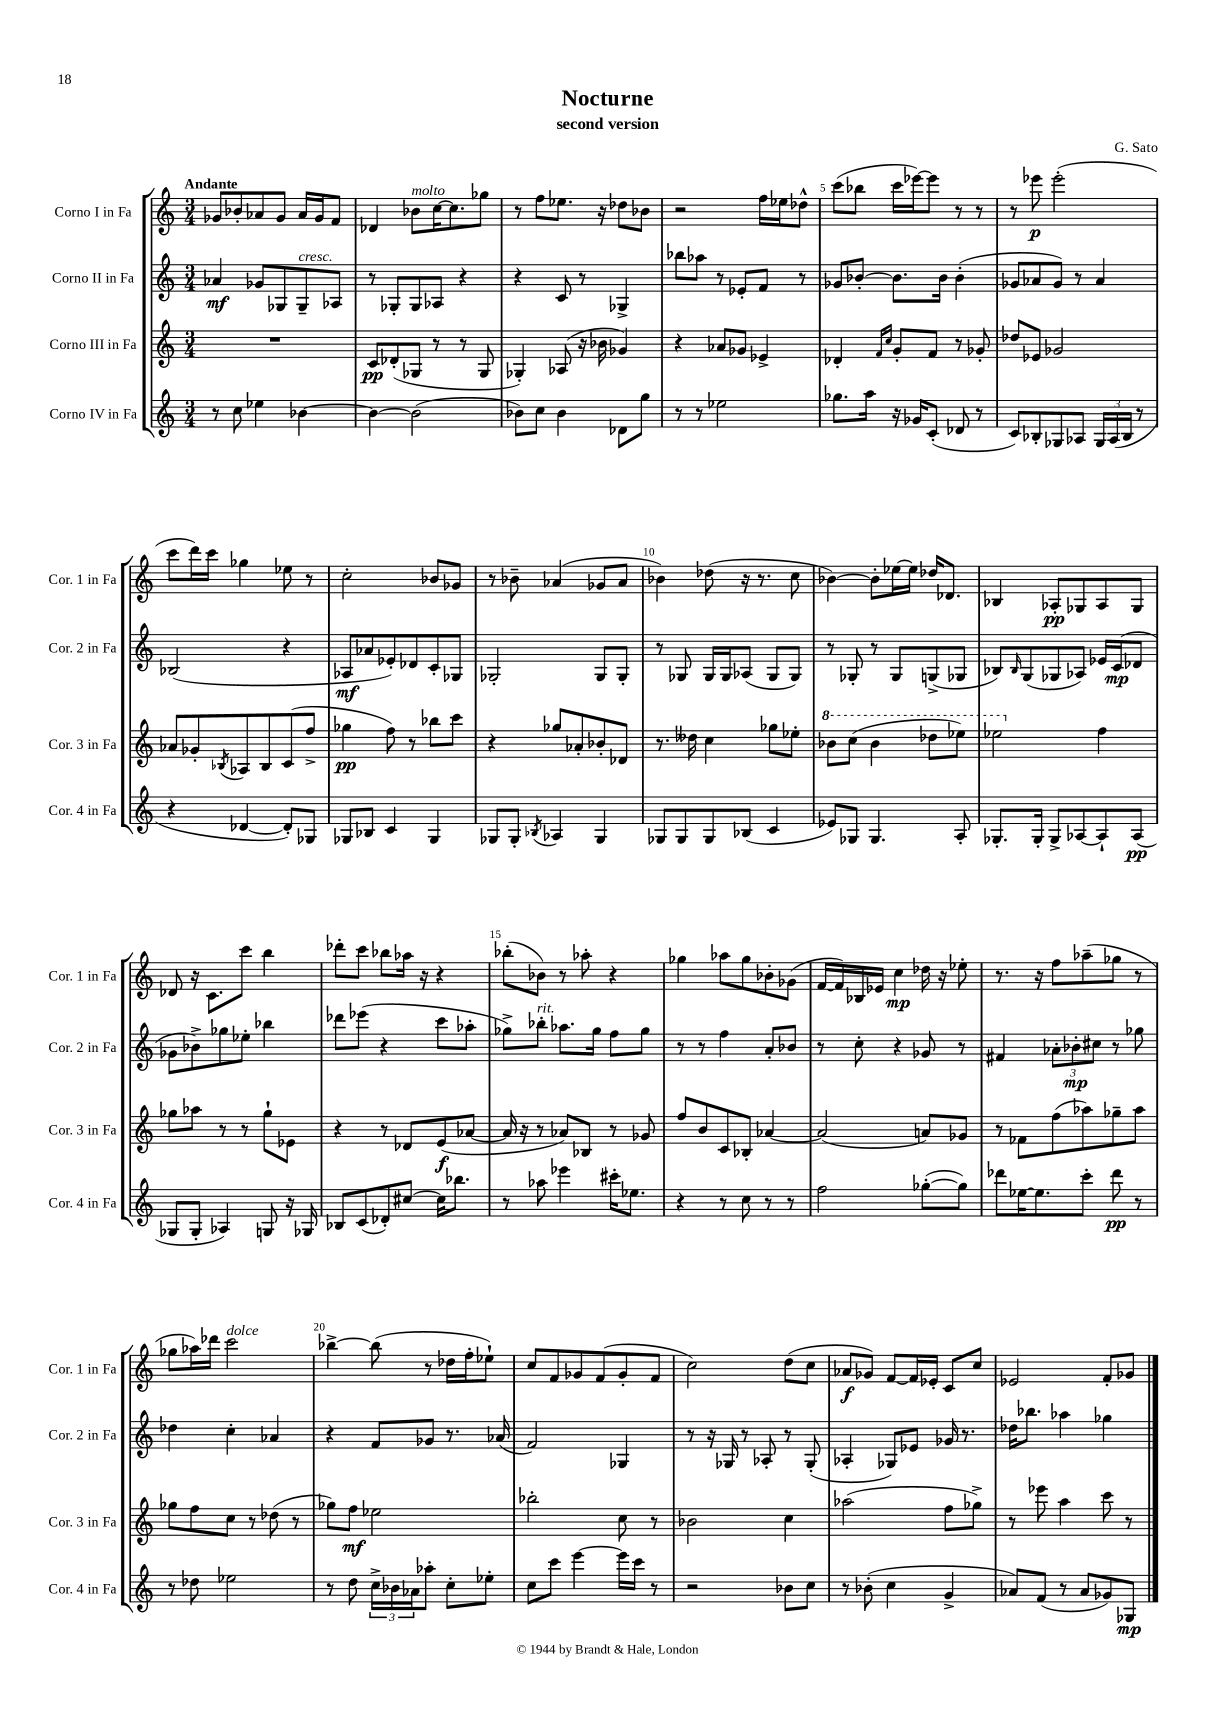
\header { title = "Nocturne" composer = "G. Sato" subtitle = "second version" }
<<
\new StaffGroup <<
\new Staff = "s0" \with { instrumentName = "Corno I in Fa" shortInstrumentName = "Cor. 1 in Fa" } {
    \clef treble \key c \major \numericTimeSignature \time 3/4 \tempo "Andante"
    ges'8 bes'8-. aes'8 ges'8 aes'16 ges'16 f'8 |
    des'4 bes'8^\markup { \italic "molto" } c''16~ c''8. ges''8 |
    r8 f''8 ees''8. r16 des''8 bes'8 |
    r2 f''16 ees''16 des''8-^ |
    c'''8( bes''8 c'''16 ees'''16~) ees'''8 r8 r8 |
    r8 ees'''8\p ees'''2-.( |
    c'''8 d'''16) c'''16 ges''4 ees''8 r8 |
    c''2-. bes'8 ges'8 |
    r8 bes'8-- aes'4( ges'8 aes'8 |
    bes'4) des''8( r16 r8. c''8 |
    bes'4~) bes'8-. ees''16~ ees''16 des''16 des'8. |
    bes4 aes8-.\pp ges8 aes8 ges8 |
    des'8 r16 c'8. c'''8 b''4 |
    des'''8-. c'''8 bes''8 aes''16 r16 r4 |
    bes''8-.( bes'8) r8 aes''8-. r4 |
    ges''4 aes''8 ges''8 bes'8-. ges'8( |
    f'16~ f'16) bes16 ees'16 c''4\mp des''16 r16 ees''8-. |
    r8. r16 f''8 aes''8--( ges''8 r8 |
    ges''8 aes''16) des'''16 c'''2^\markup { \italic "dolce" } |
    bes''4~-> bes''8( r8 des''16 f''16-. ees''8-!) |
    c''8 f'8 ges'8 f'8( ges'8-. f'8 |
    c''2) d''8( c''8 |
    aes'8\f ges'8) f'8~ f'16 ees'16-. c'8 c''8 |
    ees'2 f'8-. ges'8 \bar "|." |
}
\new Staff = "s1" \with { instrumentName = "Corno II in Fa" shortInstrumentName = "Cor. 2 in Fa" } {
    \clef treble \key c \major \numericTimeSignature \time 3/4
    aes'4\mf ges'8 ges8 ges8--^\markup { \italic "cresc." } aes8 |
    r8 ges8-. ges8 aes8 r4 |
    r4 c'8 r8 ges4-> |
    bes''8 aes''8 r8 ees'8-. f'8 r8 |
    ges'8 bes'8~-. bes'8. bes'16 bes'4-.( |
    ges'8 aes'8 ges'8) r8 aes'4 |
    bes2( r4 |
    aes8\mf aes'8 ees'8-.) des'8 c'8-. ges8 |
    ges2-. ges8 ges8-. |
    r8 ges8 ges16 ges16 aes8( ges8 ges8) |
    r8 ges8-. r8 ges8 g8->( ges8 |
    bes8) \grace { bes16 } g8( ges8 aes8) ees'16 c'16\mp( des'8 |
    ges'8 bes'8->) ges''8 ees''8-. bes''4 |
    des'''8 ees'''8( r4 c'''8 aes''8-. |
    ges''8->) bes''8-.^\markup { \italic "rit." } aes''8. ges''16 f''8 ges''8 |
    r8 r8 f''4 a'8-. bes'8 |
    r8 c''8-. r4 ges'8 r8 |
    fis'4 \tuplet 3/2 { aes'8-. bes'8-.\mp cis''8 } r8 ges''8 |
    des''4 c''4-. aes'4 |
    r4 f'8 ges'8 r8. aes'16( |
    f'2) ges4 |
    r8 r16 ges16 r8 aes8-. r8 ges8-.( |
    aes4-. ges8) ees'8 ges'16 r8. |
    des''16 bes''8. aes''4 ges''4 \bar "|." |
}
\new Staff = "s2" \with { instrumentName = "Corno III in Fa" shortInstrumentName = "Cor. 3 in Fa" } {
    \clef treble \key c \major \numericTimeSignature \time 3/4
    R2. |
    c'8\pp des'8-.( ges8 r8 r8 ges8 |
    ges4-.) aes8( r16 bes'16 ges'4) |
    r4 aes'8 ges'8 ees'4-> |
    des'4-. \grace { f'16 c''16 } g'8-. f'8 r8 ges'8-. |
    des''8 ees'8 ges'2 |
    aes'8 ges'8-. \acciaccatura { bes8 } aes8 bes8 c'8( f''8-> |
    ges''4\pp f''8) r8 bes''8 c'''8 |
    r4 ges''8 aes'8-. bes'8-. des'8 |
    r8. deses''16 c''4 ges''8 ees''8-. |
    \ottava #1 bes''8 c'''8( bes''4 des'''8 ees'''8) |
    ees'''2 \ottava #0 f''4 |
    ges''8 aes''8 r8 r8 ges''8-! ees'8 |
    r4 r8 des'8 e'8\f( aes'8~ |
    aes'16 r16 r8 aes'8) bes8 r8 ges'8 |
    f''8 b'8 c'8 bes8-. aes'4~ |
    aes'2( a'8) ges'8 |
    r8 fes'8 f''8( aes''8) ges''8-- aes''8 |
    ges''8 f''8 c''8 r8 des''8( r8 |
    ges''8) f''8\mf ees''2 |
    bes''2-. c''8 r8 |
    bes'2 c''4 |
    aes''2( f''8 ges''8->) |
    r8 ees'''8 a''4 c'''8 r8 \bar "|." |
}
\new Staff = "s3" \with { instrumentName = "Corno IV in Fa" shortInstrumentName = "Cor. 4 in Fa" } {
    \clef treble \key c \major \numericTimeSignature \time 3/4
    r8 c''8 ees''4 bes'4~ |
    bes'4~ bes'2( |
    bes'8) c''8 bes'4 des'8 g''8 |
    r8 r8 ees''2 |
    ges''8. a''16 r16 ges'16 c'8-.( des'8 r8 |
    c'8) bes8-. ges8 aes8 \tuplet 3/2 { ges16 aes16( bes16 } r8 |
    r4 des'4~ des'8-.) ges8 |
    ges8 bes8 c'4 ges4 |
    ges8 ges8-. \acciaccatura { bes8 } aes4 ges4 |
    ges8 ges8 ges8 bes8( c'4 |
    ees'8) ges8 ges4. a8-. |
    ges8.-. ges16-. ges8-> aes8~ aes8-! aes8\pp( |
    ges8 ges8-. aes4) g8 r16 ges16 |
    bes8 c'8( des'8-.) cis''8~ cis''16 bes''8. |
    r8 aes''8 ees'''4 cis'''16-. ees''8. |
    r4 r8 c''8 r8 r8 |
    f''2 ges''8~-.( ges''8) |
    des'''8 ees''16~ ees''8. c'''8-. des'''8\pp r8 |
    r8 des''8 ees''2 |
    r8 d''8 \tuplet 3/2 { c''16-> bes'16 aes'16 } aes''8-. c''8-. ees''8-. |
    c''8 c'''8 e'''4~ e'''16 c'''16 r8 |
    r2 bes'8 c''8 |
    r8 bes'8-.( c''4 g'4-> |
    aes'8) f'8( r8 aes'8 ges'8) ges8\mp \bar "|." |
}
>>
>>
\layout { \context { \Score \override BarNumber.break-visibility = ##(#f #t #t) barNumberVisibility = #(every-nth-bar-number-visible 5) } }
